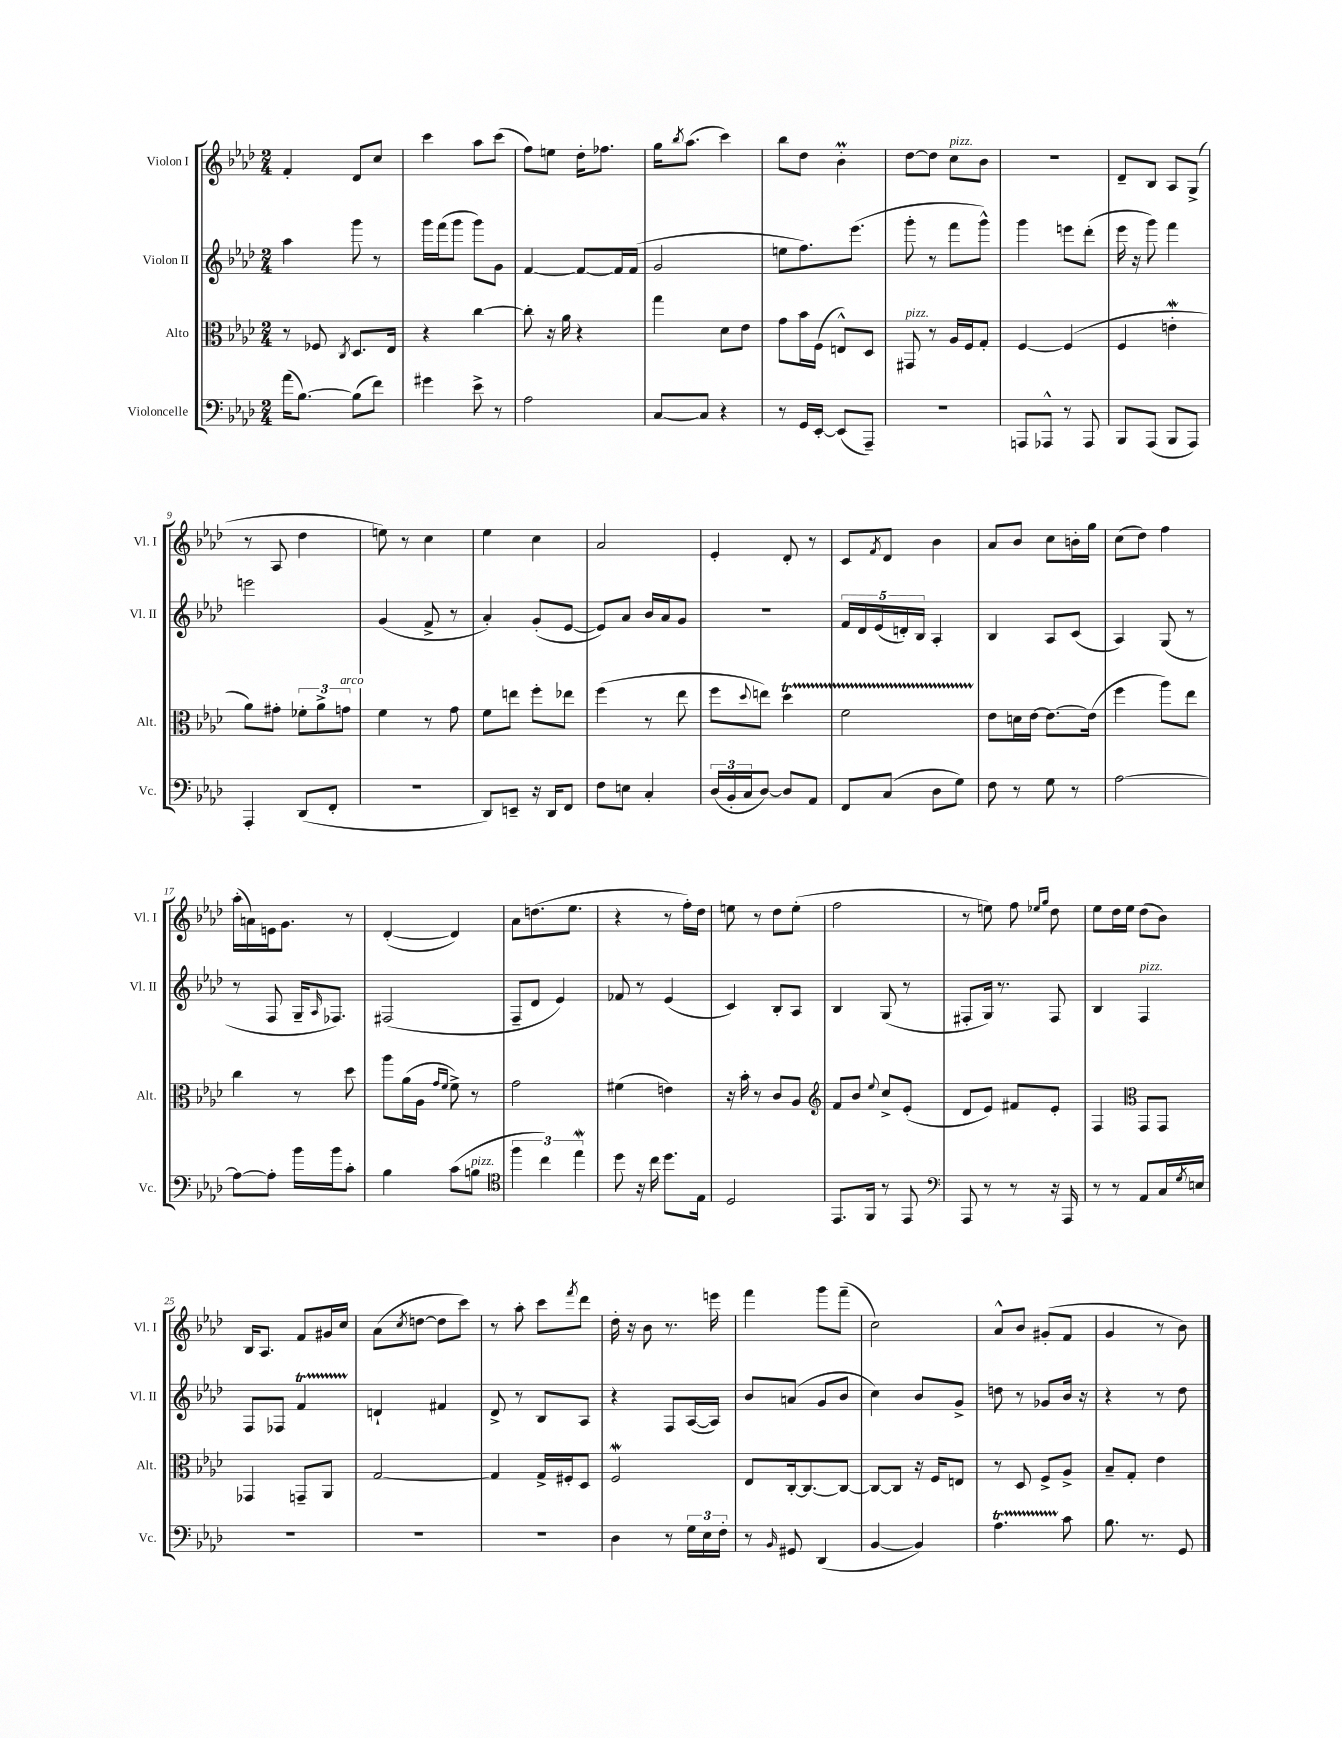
<<
\new StaffGroup <<
\new Staff = "s0" \with { instrumentName = "Violon I" shortInstrumentName = "Vl. I" } {
    \clef treble \key aes \major \numericTimeSignature \time 2/4
    f'4-. des'8 c''8 |
    c'''4 aes''8 c'''8( |
    f''8) e''8 des''16-. fes''8. |
    g''16 \acciaccatura { bes''8 } aes''8.( c'''4) |
    bes''8 des''8 bes'4-.\prall |
    des''8~ des''8 c''8^\markup { \italic "pizz." } bes'8 |
    r2 |
    des'8-- bes8 aes8 g8->( |
    r8 aes8 des''4 |
    e''8) r8 c''4 |
    ees''4 c''4 |
    aes'2 |
    ees'4-. des'8-. r8 |
    c'8 \acciaccatura { f'8 } des'8 bes'4 |
    aes'8 bes'8 c''8 b'16-. g''16 |
    c''8( des''8) f''4 |
    aes''16-.( a'16) e'16 g'8. r8 |
    des'4~-.( des'4) |
    aes'8 d''8.( ees''8. |
    r4 r8 f''16-.) des''16 |
    e''8 r8 des''8 e''8-.( |
    f''2 |
    r8 e''8) f''8 \grace { ees''16 g''16 } des''8 |
    ees''8 des''16 ees''16 des''8( bes'8) |
    bes16 aes8. f'8 gis'16 c''16 |
    aes'8( \acciaccatura { c''8 } d''8~ d''8 c'''8) |
    r8 aes''8-. c'''8 \acciaccatura { f'''8 } des'''8 |
    des''16-. r16 bes'8 r8. e'''16 |
    f'''4 g'''8 f'''8--( |
    c''2) |
    aes'8-^ bes'8 gis'8-.( f'8 |
    g'4 r8 bes'8) \bar "|." |
}
\new Staff = "s1" \with { instrumentName = "Violon II" shortInstrumentName = "Vl. II" } {
    \clef treble \key aes \major \numericTimeSignature \time 2/4
    aes''4 g'''8 r8 |
    g'''16 f'''16( g'''8 g'''8) g'8 |
    f'4~ f'8~ f'16 f'16( |
    g'2 |
    e''8 f''8.) ees'''8.( |
    g'''8-. r8 f'''8 g'''8-^) |
    g'''4 e'''8 des'''8-.( |
    ees'''16 r16 g'''8) f'''4 |
    e'''2 |
    g'4( f'8-> r8 |
    aes'4-.) g'8-.( ees'8~ |
    ees'8) aes'8 bes'16 aes'16 g'8 |
    R2 |
    \tuplet 5/4 { f'16 des'16 ees'16( d'16-.) bes16 } aes4-. |
    bes4 aes8 c'8( |
    aes4) g8( r8 |
    r8 f8 g16-- \grace { aes16 } fes8.) |
    fis2( |
    f8-- des'8 ees'4) |
    fes'8 r8 ees'4( |
    c'4) bes8-. aes8 |
    bes4 g8( r8 |
    fis8-. g16) r8. fis8 |
    bes4 f4^\markup { \italic "pizz." } |
    f8 fes8 f'4\startTrillSpan |
    d'4-!\stopTrillSpan fis'4 |
    des'8-> r8 bes8 aes8 |
    r4 f8 aes16~( aes16) |
    bes'8 a'8( g'8 bes'8 |
    c''4) bes'8 g'8-> |
    d''8 r8 ges'8 bes'16 r16 |
    r4 r8 des''8 \bar "|." |
}
\new Staff = "s2" \with { instrumentName = "Alto" shortInstrumentName = "Alt." } {
    \clef alto \key aes \major \numericTimeSignature \time 2/4
    r8 fes8 \acciaccatura { c8 } des8. ees16 |
    r4 c''4~ |
    c''8-. r16 aes'16 r4 |
    g''4 des'8 ees'8 |
    g'8 bes'16 f16( e8-^) des8 |
    gis,8^\markup { \italic "pizz." } r8 aes16 f16 g8-. |
    f4~ f4( |
    f4 e'4-.\mordent |
    aes'8) gis'8-. \tuplet 3/2 { fes'8-. aes'8-> g'8^\markup { \italic "arco" } } |
    f'4 r8 g'8 |
    f'8 e''8 f''8-. ees''8 |
    f''4( r8 ees''8 |
    f''8 \appoggiatura { des''8 } e''8) des''4\startTrillSpan |
    f'2 |
    ees'8\stopTrillSpan d'16 ees'16~ ees'8.~ ees'16( |
    f''4 aes''8) ees''8 |
    c''4 r8 des''8 |
    aes''8 aes'16( aes16 \grace { g'16 f'16 } f'8->) r8 |
    g'2 |
    fis'4( e'4) |
    r16 bes'16-. r8 c'8 aes8 |
    \clef treble f'8 bes'8 \appoggiatura { ees''8 } c''8-> ees'8-.( |
    des'8 ees'8) fis'8 ees'8-. |
    f4 \clef alto g,8 g,8 |
    ges,4 g,8-- aes,8 |
    g2~ |
    g4 g16-> fis16-. des8 |
    f2\mordent |
    ees8 c16~-. c8.~ c8~ |
    c8~ c8 r16 f16 e8 |
    r8 des8 f8-> aes8-> |
    bes8-- g8-. ees'4 \bar "|." |
}
\new Staff = "s3" \with { instrumentName = "Violoncelle" shortInstrumentName = "Vc." } {
    \clef bass \key aes \major \numericTimeSignature \time 2/4
    aes'16( bes8.~) bes8( f'8) |
    gis'4 ees'8-> r8 |
    aes2 |
    c8~ c8 r4 |
    r8 g,16 ees,16~-. ees,8( aes,,8--) |
    r2 |
    a,,8 aes,,8-^ r8 aes,,8 |
    bes,,8 aes,,8( bes,,8 aes,,8) |
    aes,,4-. des,8( f,8-. |
    r2 |
    des,8) e,8-- r16 des,16 f,8 |
    f8 e8 c4-. |
    \tuplet 3/2 { des16( bes,16-. c16 } des8~) des8 aes,8 |
    f,8 c8( des8 g8) |
    f8 r8 g8 r8 |
    aes2~ |
    aes8~ aes8-. bes'16 bes'16 c'8-. |
    bes4 c'8( b8^\markup { \italic "pizz." } |
    \clef tenor \tuplet 3/2 { f''4 c''4) ees''4\mordent } |
    des''8 r16 c''16 des''8. ees16 |
    des2 |
    ees,8. f,16 r8 ees,8 |
    \clef bass aes,,8 r8 r8 r16 aes,,16 |
    r8 r8 aes,8 c16 \acciaccatura { g8 } e16 |
    R2 |
    R2 |
    R2 |
    des4 r8 \tuplet 3/2 { g16 ees16 f16-. } |
    r8 \grace { bes,16 } gis,8 des,4( |
    bes,4~ bes,4) |
    aes4.\startTrillSpan c'8\stopTrillSpan |
    bes8. r8. g,8 \bar "|." |
}
>>
>>
